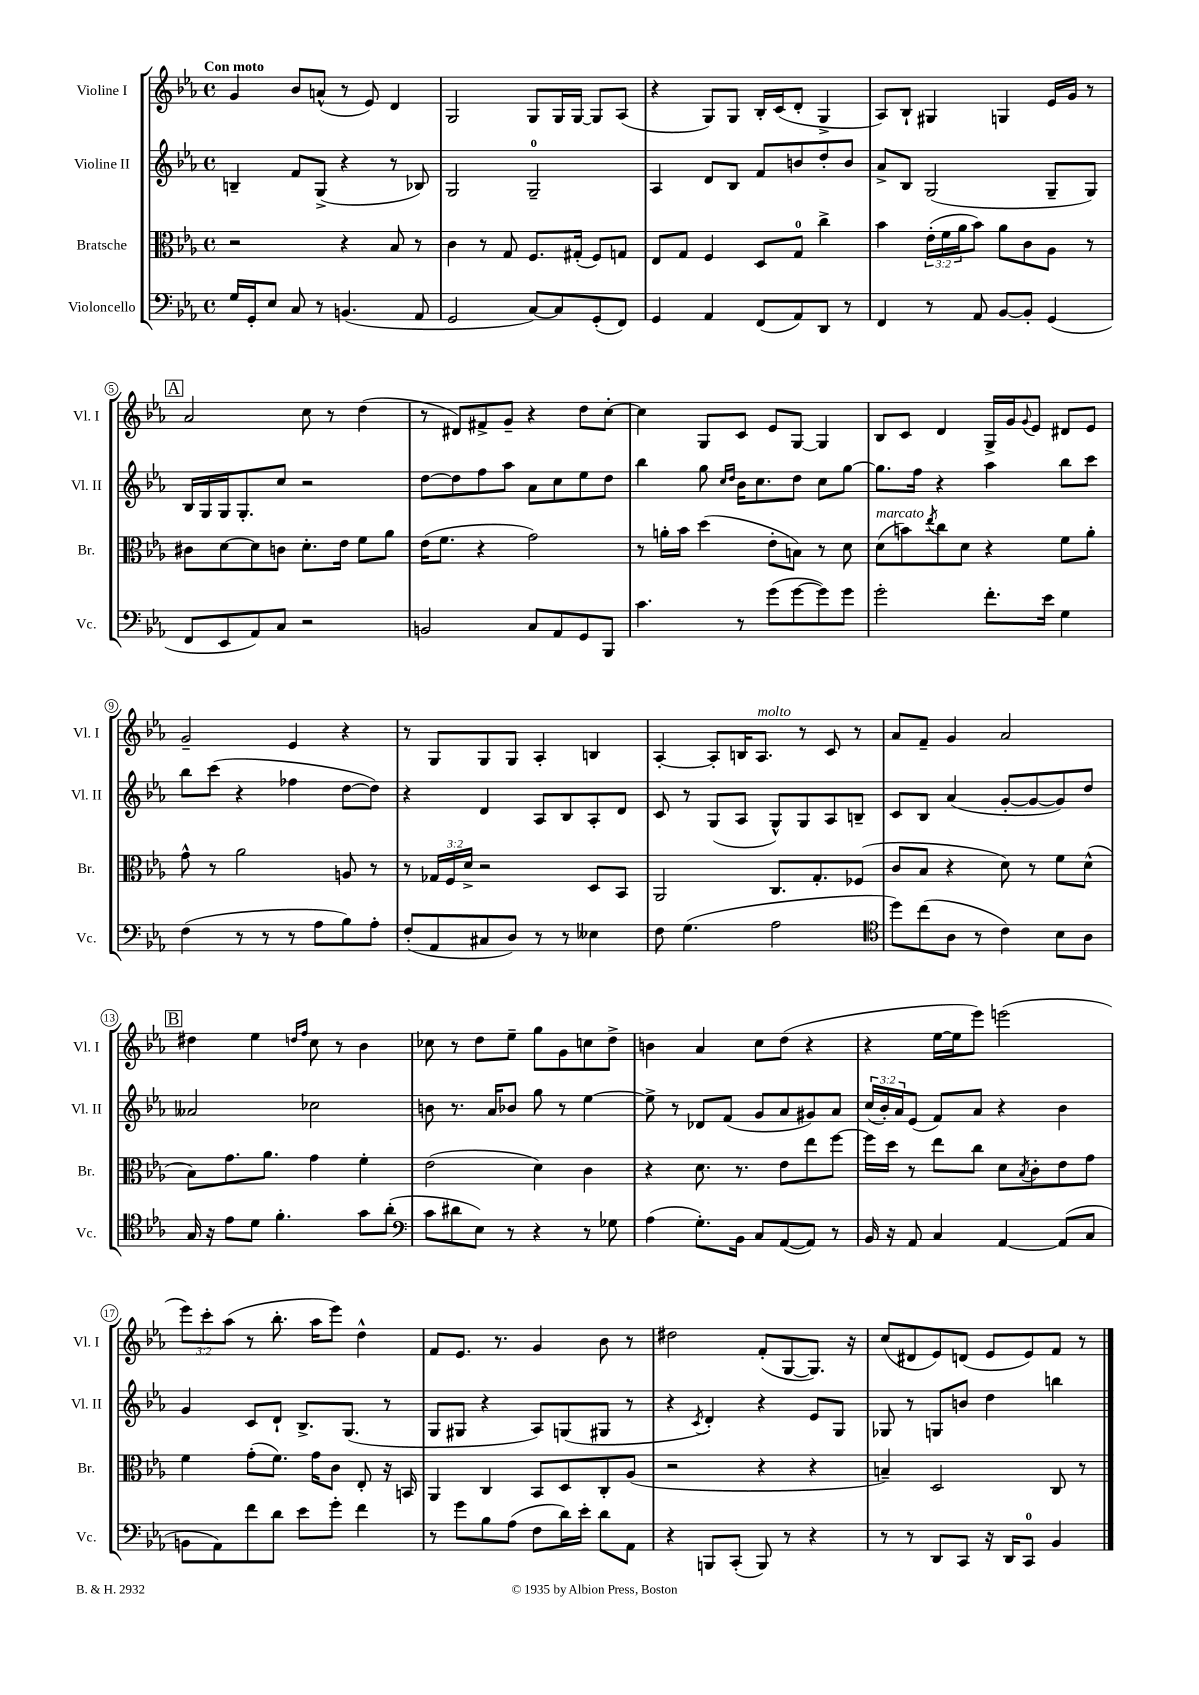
<<
\new StaffGroup <<
\new Staff = "s0" \with { instrumentName = "Violine I" shortInstrumentName = "Vl. I" } {
    \clef treble \key ees \major \defaultTimeSignature \time 4/4 \override Staff.TupletNumber.text = #tuplet-number::calc-fraction-text \tempo "Con moto"
    g'4 bes'8 a'8-^( r8 ees'8) d'4 |
    g2 g8 g16 g16~ g8 aes8( |
    r4 g8) g8 bes16-. c'16( d'8-. g4-> |
    aes8) bes8-! gis4 g4 ees'16 g'16 r8 |
    \mark \markup { \box "A" } aes'2 c''8 r8 d''4( |
    r8 dis'8) fis'8-> g'8-- r4 d''8 c''8~-. |
    c''4 g8 c'8 ees'8 g8~ g4 |
    bes8 c'8 d'4 g16-> g'16 \appoggiatura { g'8 } ees'8 dis'8 ees'8 |
    g'2-- ees'4 r4 |
    r8 g8 g8 g8 aes4-. b4 |
    aes4~-. aes8-. b16 aes8.^\markup { \italic "molto" } r8 c'8 r8 |
    aes'8 f'8-- g'4 aes'2 |
    \mark \markup { \box "B" } dis''4 ees''4 \grace { d''16 f''16 } c''8 r8 bes'4 |
    ces''8 r8 d''8 ees''8-- g''8 g'8 c''8 d''8-> |
    b'4 aes'4 c''8 d''8( r4 |
    r4 ees''16~ ees''16 ees'''8) e'''2( |
    \tuplet 3/2 { ees'''8) c'''8-. aes''8( } r8 bes''8.-. aes''16 ees'''8) d''4-^ |
    f'8 ees'8. r8. g'4 bes'8 r8 |
    dis''2 f'8-.( g8~ g8.) r16 |
    c''8( dis'8 ees'8) d'8( ees'8 ees'8) f'8 r8 \bar "|." |
}
\new Staff = "s1" \with { instrumentName = "Violine II" shortInstrumentName = "Vl. II" } {
    \clef treble \key ees \major \defaultTimeSignature \time 4/4 \override Staff.TupletNumber.text = #tuplet-number::calc-fraction-text
    b4-- f'8 g8->( r4 r8 bes8) |
    g2 g2-0-- |
    aes4 d'8 bes8 f'8 b'8 d''8-. b'8 |
    aes'8-> bes8 g2( g8-- g8) |
    \mark \markup { \box "A" } bes16 g16 g16 g8.-. c''8 r2 |
    d''8~ d''8 f''8 aes''8 aes'8 c''8 ees''8 d''8 |
    bes''4 g''8 \grace { c''16 d''16 } bes'16 c''8. d''8 c''8 g''8~ |
    g''8. f''16 r4 aes''4 bes''8 c'''8 |
    bes''8 c'''8( r4 fes''4 d''8~ d''8) |
    r4 d'4 aes8 bes8 aes8-. d'8 |
    c'8 r8 g8( aes8 g8-^) g8 aes8 b8-- |
    c'8 bes8 aes'4( g'8~-. g'8~ g'8) d''8 |
    \mark \markup { \box "B" } aeses'2 ces''2 |
    b'8 r8. aes'16 bes'8 g''8 r8 ees''4~ |
    ees''8-> r8 des'8 f'8( g'8 aes'8 gis'8) aes'8 |
    \tuplet 3/2 { c''16( bes'16-.) aes'16 } ees'8( f'8) aes'8 r4 bes'4 |
    g'4 c'8 d'8-! bes8.-> g8.( r8 |
    g8 gis8 r4 aes8) g8( gis8 r8 |
    r4 \acciaccatura { c'8 } d'4-.) r4 ees'8 g8 |
    ges8 r8 g8 b'8 d''4 b''4 \bar "|." |
}
\new Staff = "s2" \with { instrumentName = "Bratsche" shortInstrumentName = "Br." } {
    \clef alto \key ees \major \defaultTimeSignature \time 4/4 \override Staff.TupletNumber.text = #tuplet-number::calc-fraction-text
    r2 r4 bes8 r8 |
    c'4 r8 g8 f8. gis16-.( f8) g8 |
    ees8 g8 f4 d8 g8-0 c''4-> |
    bes'4 \tuplet 3/2 { ees'16-.( f'16 aes'16 } bes'8) aes'8 c'8 aes8 r8 |
    \mark \markup { \box "A" } cis'8 d'8~ d'8 c'8 d'8.-. ees'16 f'8 aes'8 |
    ees'16( f'8. r4 g'2) |
    r8 a'16-. bes'16 d''4( ees'8-. b8) r8 d'8 |
    d'8^\markup { \italic "marcato" }( b'8) \acciaccatura { ees''8 } c''8 d'8 r4 f'8 aes'8-. |
    g'8-^ r8 aes'2 a8 r8 |
    r8 \tuplet 3/2 { ges16 f16 d'16-> } r2 d8 bes,8 |
    aes,2 c8. g8.-. fes8( |
    c'8 bes8 r4 d'8) r8 f'8 d'8-^( |
    \mark \markup { \box "B" } bes8) g'8. aes'8. g'4 f'4-. |
    ees'2( d'4) c'4 |
    r4 d'8. r8. ees'8 ees''8 f''8~ |
    f''16 d''16 r8 ees''8 c''8 d'8 \acciaccatura { bes8 } c'8-. ees'8 g'8 |
    f'4 g'8-.( f'8.) g'16 c'8 ees8-. r16 b,16 |
    aes,4 c4 bes,8 d8 c8-. aes8( |
    r2 r4 r4 |
    b4--) d2 c8 r8 \bar "|." |
}
\new Staff = "s3" \with { instrumentName = "Violoncello" shortInstrumentName = "Vc." } {
    \clef bass \key ees \major \defaultTimeSignature \time 4/4
    g16 g,16-. ees8 c8 r8 b,4.( aes,8 |
    g,2 c8~) c8 g,8-.( f,8) |
    g,4 aes,4 f,8( aes,8) d,8 r8 |
    f,4 r8 aes,8 bes,8~ bes,8-. g,4( |
    \mark \markup { \box "A" } f,8 ees,8 aes,8) c8 r2 |
    b,2 c8 aes,8 g,8 bes,,8 |
    c'4. r8 g'8( g'8~ g'8) g'8 |
    g'2-. f'8.-. ees'16 g4 |
    f4( r8 r8 r8 aes8 bes8) aes8-. |
    f8-.( aes,8 cis8 d8) r8 r8 eeses4 |
    f8 g4.( aes2 |
    \clef tenor d''8) c''8( aes8 r8 c'4) bes8 aes8 |
    \mark \markup { \box "B" } g16 r16 ees'8 d'8 f'4.-. g'8 aes'8-.( |
    \clef bass c'8 dis'8 ees8) r8 r4 r8 ges8 |
    aes4( g8.-.) bes,16 c8 aes,8~( aes,8) r8 |
    bes,16 r16 aes,8 c4 aes,4~ aes,8( c8 |
    b,8 aes,8) f'8 d'8 ees'8 g'8-. f'4 |
    r8 g'8 bes8 aes8( f8 d'16) ees'16-. d'8 aes,8 |
    r4 b,,8 c,8-.( b,,8) r8 r4 |
    r8 r8 d,8 c,8 r16 d,16 c,8-0 bes,4 \bar "|." |
}
>>
>>
\layout { \context { \Score \override BarNumber.stencil = #(make-stencil-circler 0.1 0.3 ly:text-interface::print) } }
